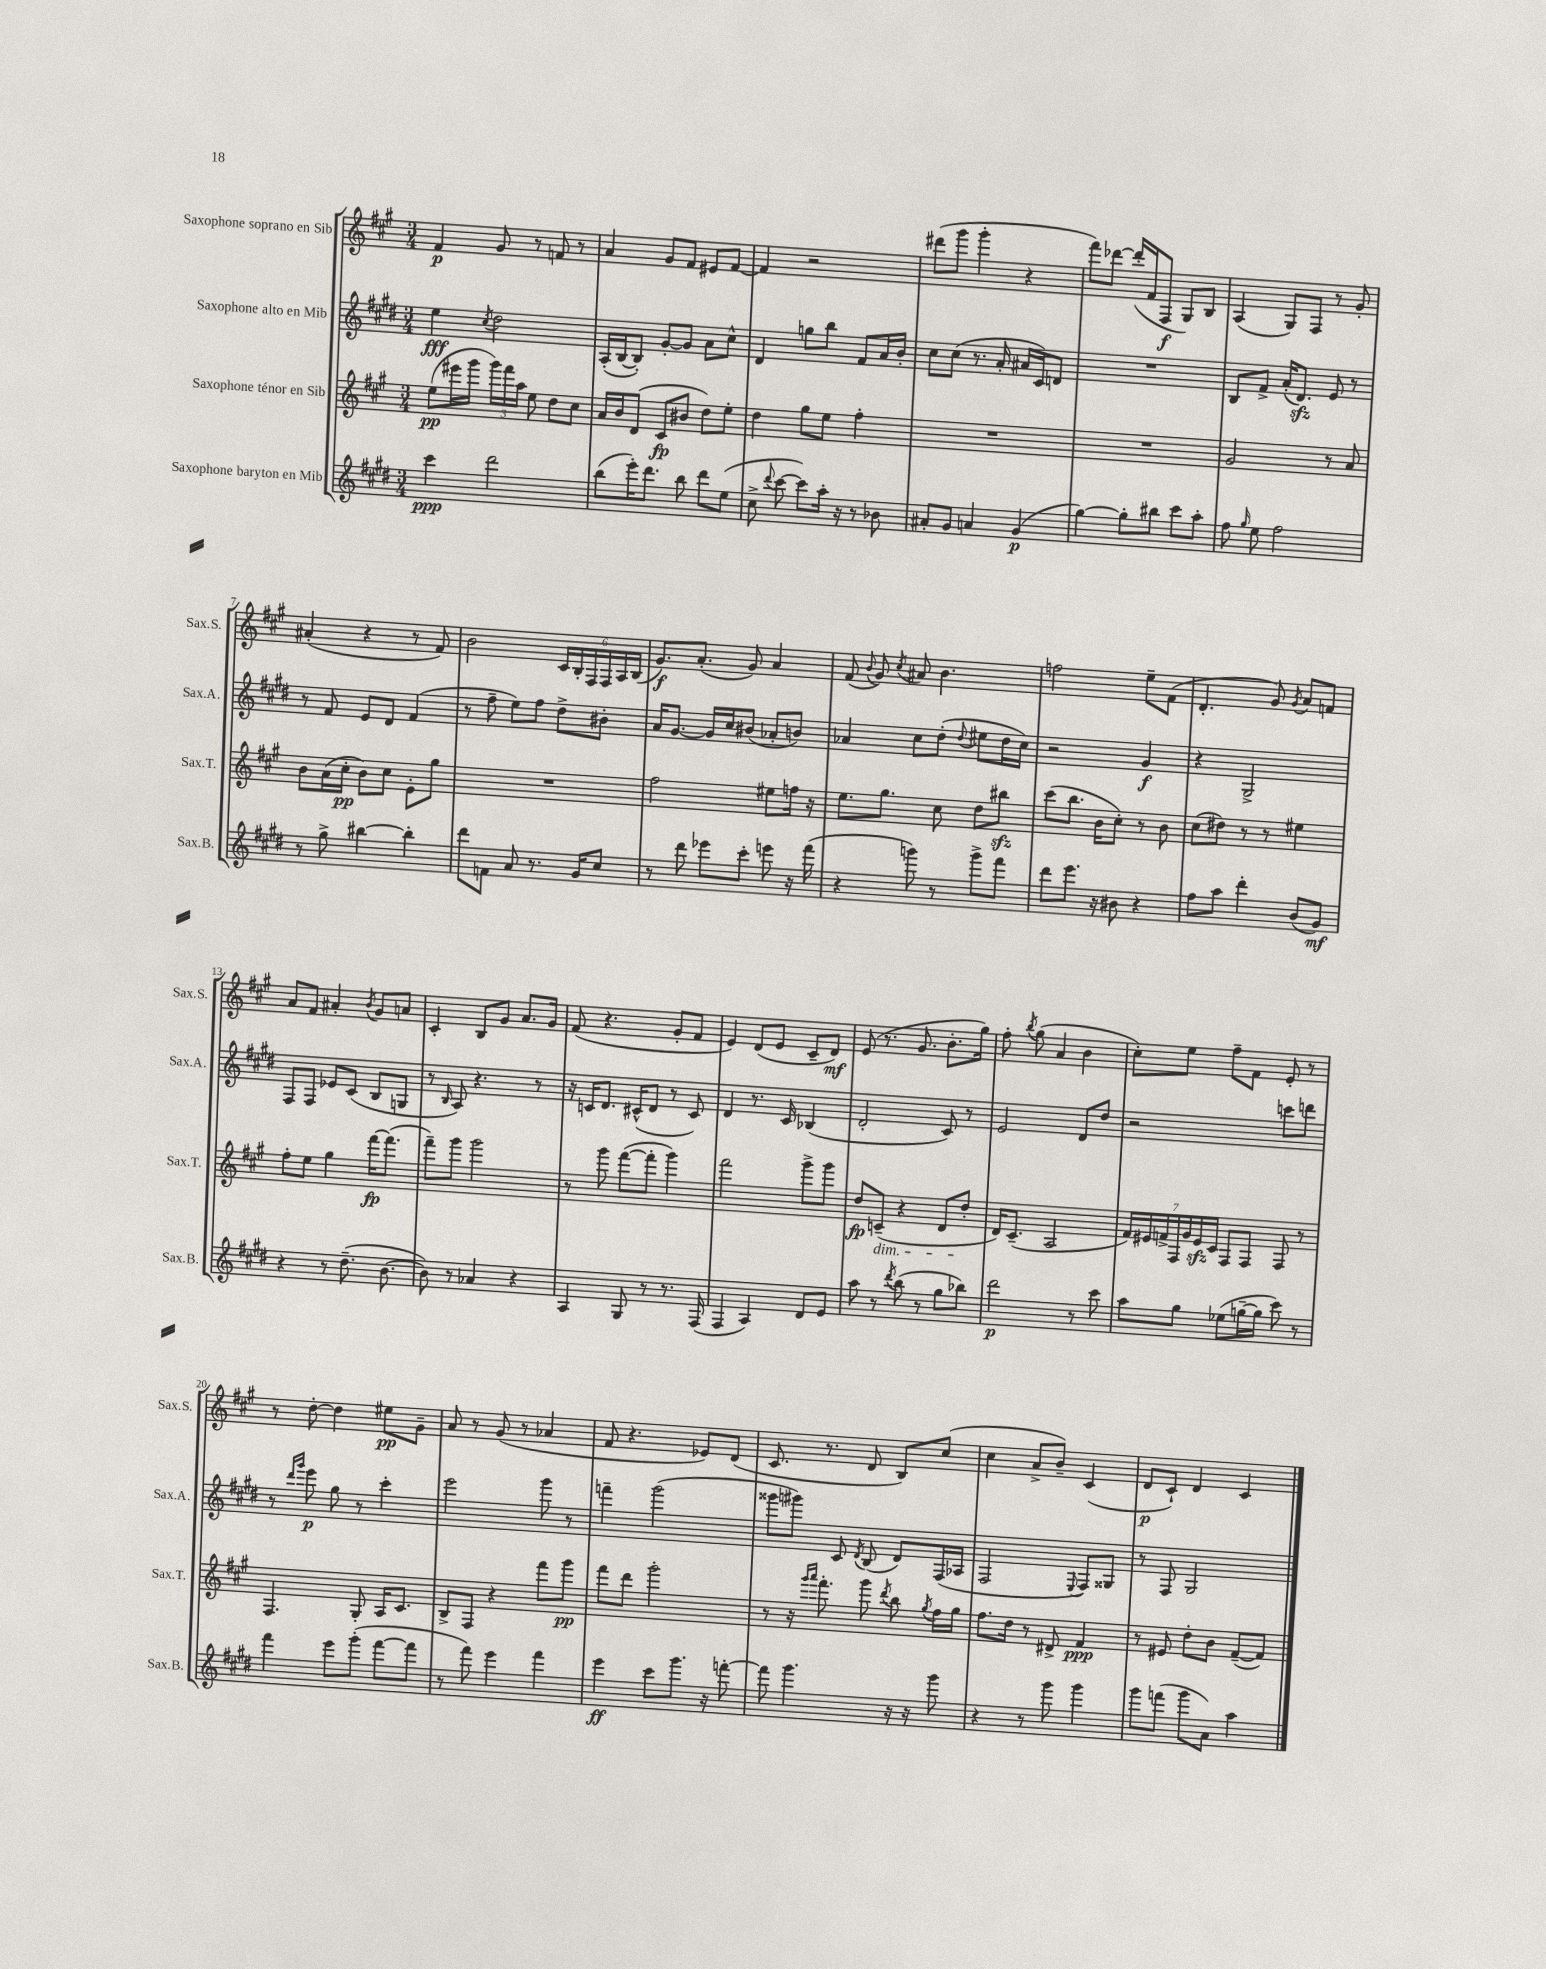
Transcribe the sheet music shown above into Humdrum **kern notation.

**kern	**dynam	**kern	**dynam	**kern	**dynam	**kern	**dynam
*part4	*part4	*part3	*part3	*part2	*part2	*part1	*part1
*staff4	*staff4	*staff3	*staff3	*staff2	*staff2	*staff1	*staff1
*I"Saxophone baryton en Mib	*	*I"Saxophone ténor en Sib	*	*I"Saxophone alto en Mib	*	*I"Saxophone soprano en Sib	*
*I'Sax.B.	*	*I'Sax.T.	*	*I'Sax.A.	*	*I'Sax.S.	*
*clefG2	*	*clefG2	*	*clefG2	*	*clefG2	*
*k[f#c#g#d#]	*	*k[f#c#g#]	*	*k[f#c#g#d#]	*	*k[f#c#g#]	*
*M3/4	*	*M3/4	*	*M3/4	*	*M3/4	*
=1	=1	=1	=1	=1	=1	=1	=1
4ccc#\	ppp	(8ee\L	pp	4ee\	fff	4f#/	p
.	.	16eee#X\L	.	.	.	.	.
.	.	16ggg#\JJ	.	.	.	.	.
.	.	.	.	8qcc#/	.	.	.
2ddd#\	.	24ggg#\LL)	.	2dd#\	.	8g#/	.
.	.	24fff#\	.	.	.	.	.
.	.	24aa\JJ	.	.	.	.	.
.	.	8ee\	.	.	.	8r	.
.	.	8dd\L	.	.	.	8fn/	.
.	.	8cc#\J	.	.	.	8r	.
=2	=2	=2	=2	=2	=2	=2	=2
(8bb\L	.	16a/LL	.	(16A'/LL	.	4a/	.
.	.	16b/J	.	[16B/J	.	.	.
16eee'\K)	.	(8d/J	.	8B'/J])	.	.	.
8.ddd#\J	.	.	.	.	.	.	.
.	.	8c#/L	fp	[8g#'/L	.	8g#/L	.
8bb\	.	8b#X/J	.	8g#/J]	.	8f#/J	.
8ddd#\L	.	8dd\L)	.	8a\L	.	8e#X/L	.
(8ee\J	.	8ee'\J	.	8cc#^^\J	.	[8f#/J	.
=3	=3	=3	=3	=3	=3	=3	=3
8cc#^\	.	4dd\	.	4d#/	.	4f#/]	.
8qqddd#/	.	.	.	.	.	.	.
[8ccc#\	.	.	.	.	.	.	.
8ccc#\L])	.	8gg#\L	.	8ggn\L	.	2r	.
16aa'\Jk	.	8ee\J	.	8bb\J	.	.	.
16r	.	.	.	.	.	.	.
8r	.	4ff#'\	.	8f#/L	.	.	.
8b-X\	.	.	.	16a/L	.	.	.
.	.	.	.	16b'/JJ	.	.	.
=4	=4	=4	=4	=4	=4	=4	=4
8a#X'/L	.	2.r	.	8cc#\L	.	(8ddd#X\L	.
8g#/J	.	.	.	(8cc#\J	.	8ggg#\J	.
4an/	.	.	.	8.r	.	4ggg#'\	.
.	.	.	.	16a'/	.	.	.
(4g#/	p	.	.	16a#X/LL	.	4r	.
.	.	.	.	16c#/J)	.	.	.
.	.	.	.	8dn/J	.	.	.
=5	=5	=5	=5	=5	=5	=5	=5
[4gg#\)	.	2.r	.	2.r	.	8fff#\L)	.
.	.	.	.	.	.	[8ddd-X\J	.
8gg#'\L]	.	.	.	.	.	(16ddd-'/LL]	.
.	.	.	.	.	.	16f#/J	.
8bb#X\J	.	.	.	.	.	8F#/J	f
8ccc#\L	.	.	.	.	.	8G#/L)	.
8aa'\J	.	.	.	.	.	8B/J	.
=6	=6	=6	=6	=6	=6	=6	=6
8ff#\	.	2g#/	.	8B/L	.	(4A/	.
16qqgg#/	.	.	.	.	.	.	.
8ee\	.	.	.	8f#^/J	.	.	.
2ff#\	.	.	.	(16a'/KL	.	8G#/L)	.
.	.	.	.	8.d#zz/J)	.	.	.
.	.	.	.	.	.	8F#/J	.
.	.	8r	.	8e/	.	8r	.
.	.	8a/	.	8r	.	8g#'/	.
!!LO:LB:g=z
=7	=7	=7	=7	=7	=7	=7	=7
8r	.	8b\L	.	8r	.	(4a#X'/	.
8gg#^\	.	(16a\L	.	8f#/	.	.	.
.	.	16cc#'\JJ	pp	.	.	.	.
[4bb#X\	.	8b\L)	.	8e/L	.	4r	.
.	.	8cc#\J	.	8d#/J	.	.	.
4bb#'\]	.	8e'\L	.	(4f#/	.	8r	.
.	.	8gg#\J	.	.	.	8f#/)	.
=8	=8	=8	=8	=8	=8	=8	=8
8ddd#\L	.	2.r	.	8r	.	2b\	.
8fn\J	.	.	.	8ff#~\	.	.	.
8a/	.	.	.	8ee\L)	.	.	.
8.r	.	.	.	8ff#\J	.	.	.
.	.	.	.	8dd#^\L	.	24c#/LL	.
.	.	.	.	.	.	24B'/	.
16g#/KL	.	.	.	.	.	.	.
.	.	.	.	.	.	24F#/	.
8cc#/J	.	.	.	8b#X'\J	.	24F#/	.
.	.	.	.	.	.	24A/	.
.	.	.	.	.	.	(24B/JJ	.
=9	=9	=9	=9	=9	=9	=9	=9
8r	.	2ff#\	.	16a/KL	.	8.g#/L)	f
.	.	.	.	[8.g#/J	.	.	.
8ddd#\	.	.	.	.	.	.	.
.	.	.	.	.	.	(8.a'/J	.
8eee-X\L	.	.	.	16g#/LL]	.	.	.
.	.	.	.	16cc#/J	.	.	.
8ccc#'\J	.	.	.	(8b#X/J	.	8g#/)	.
8eeen\	.	8ee#X\L	.	8a-X'/L	.	4a/	.
16r	.	16ffn\Jk	.	8bn/J)	.	.	.
(16fff#\	.	16r	.	.	.	.	.
=10	=10	=10	=10	=10	=10	=10	=10
4r	.	8.ee\L	.	4a-X/	.	(8f#/	.
.	.	.	.	.	.	8qqb/	.
.	.	.	.	.	.	8g#/)	.
.	.	8.gg#\J	.	.	.	.	.
.	.	.	.	.	.	8qcc#/	.
8gggn\)	.	.	.	8cc#\L	.	8a#X/	.
8r	.	8cc#\	.	(8dd#'\J	.	4.b\	.
.	.	.	.	8qqdd#/	.	.	.
8ggg^\L	.	8dd\L	.	8ee#X\L	.	.	.
8fff#\J	.	8bb#Xzz\J	.	16dd#\L	.	.	.
.	.	.	.	16cc#\JJ)	.	.	.
=11	=11	=11	=11	=11	=11	=11	=11
8ddd#\L	.	(8ccc#\L	.	2r	.	2ffn\	.
8.eee\J	.	8.bb\J	.	.	.	.	.
16r	.	16b\KL	.	.	.	.	.
8b#X\	.	8cc#'\J)	.	.	.	.	.
4r	.	8r	.	4g#/	f	8ee~\L	.
.	.	8b\	.	.	.	(8f#\J	.
=12	=12	=12	=12	=12	=12	=12	=12
8ff#\L	.	(8cc#\L	.	4r	.	4.d'/	.
8aa\J	.	8dd#X\J)	.	.	.	.	.
4ddd#'\	.	8r	.	2G#^/	.	.	.
.	.	8r	.	.	.	8g#/)	.
.	.	.	.	.	.	8qg#/	.
(8b/L	.	4ee#X\	.	.	.	8a/L	.
8g#/J)	mf	.	.	.	.	8fn/J	.
!!LO:LB:g=z
=13	=13	=13	=13	=13	=13	=13	=13
4r	.	8ff#'\L	.	8F#/L	.	8a/L	.
.	.	8ee\J	.	8F#/J	.	8f#/J	.
8r	.	4gg#\	.	8e-X/L	.	4a#X'/	.
(8.dd#~\	.	.	.	(8c#/J	.	.	.
.	.	.	.	.	.	8qb/	.
.	.	[16fff#\KL	fp	8B/L	.	8g#/L	.
[8.b\	.	(8.fff#\J]	.	.	.	.	.
.	.	.	.	8Gn/J	.	8an/J	.
=14	=14	=14	=14	=14	=14	=14	=14
8b\])	.	8fff#~\L)	.	8r	.	4c#'/	.
.	.	.	.	16qqB/	.	.	.
8r	.	8ggg#\J	.	8A/)	.	.	.
4a-X/	.	2ggg#\	.	4.r	.	8B/L	.
.	.	.	.	.	.	8g#/J	.
4r	.	.	.	.	.	8.a/L	.
.	.	.	.	8r	.	.	.
.	.	.	.	.	.	16g#/Jk	.
=15	=15	=15	=15	=15	=15	=15	=15
4A/	.	8r	.	16r	.	(8f#/	.
.	.	.	.	16cn/KL	.	.	.
.	.	8ggg#\	.	8.d#/J	.	4.r	.
8G#/	.	([8fff#\L	.	.	.	.	.
.	.	.	.	(16c#X^^/KL	.	.	.
8r	.	8fff#'\J]	.	8d#/J	.	.	.
8.r	.	4ggg#\)	.	8r	.	8g#'/L	.
.	.	.	.	8c#/)	.	8f#/J	.
(16F#/	.	.	.	.	.	.	.
=16	=16	=16	=16	=16	=16	=16	=16
4F#/	.	2fff#\	.	4d#/	.	4e/)	.
4A/)	.	.	.	8.r	.	(8d/L	.
.	.	.	.	.	.	8e/J	.
.	.	.	.	16c#/	.	.	.
8d#/L	.	8ggg#^\L	.	(4B-X/	.	8c#~/L	.
8e/J	.	8ggg#\J	.	.	.	8d/J)	mf
=17	=17	=17	=17	=17	=17	=17	=17
8aa\	.	8dd/L	fp	2d#'/	.	(8e/	.
!	!	!LO:TX:b:i:t=dim.	!	!	!	!	!
8r	.	(8cn~/J	.	.	.	8.r	.
8qddd#/	.	.	.	.	.	.	.
(8bb\	.	4r	.	.	.	.	.
.	.	.	.	.	.	8.g#/	.
8r	.	.	.	.	.	.	.
8gg#\L	.	8d/L	.	8c#/)	.	8.b'\L	.
8bb-X\J)	.	8dd'/J	.	8r	.	.	.
.	.	.	.	.	.	16gg#\Jk)	.
=18	=18	=18	=18	=18	=18	=18	=18
2ddd#\	p	16d/KL)	.	2e/	.	8ff#'\	.
.	.	(8.c#~/J	.	.	.	.	.
.	.	.	.	.	.	8qbb/	.
.	.	.	.	.	.	(8gg#\	.
.	.	2A/	.	.	.	4a/	.
8r	.	.	.	8d#/L	.	4b\	.
8ccc#\	.	.	.	8dd#/J	.	.	.
=19	=19	=19	=19	=19	=19	=19	=19
8aa\L	.	28f#/LL)	.	2r	.	8cc#'\L)	.
.	.	28e#X/	.	.	.	.	.
.	.	28fn^/	.	.	.	.	.
.	.	28F#/	.	.	.	.	.
8gg#\J	.	.	.	.	.	8ee\J	.
.	.	28g#/	.	.	.	.	.
.	.	28e#zz/	.	.	.	.	.
.	.	28c#/JJ	.	.	.	.	.
(8ee-X\L	.	8F#/L	.	.	.	8ff#~\L	.
[16ggn~\L	.	8F#/J	.	.	.	8f#\J	.
16gg\JJ]	.	.	.	.	.	.	.
8ccc#\)	.	8F#/	.	8cccn\L	.	8e'/	.
8r	.	8r	.	8dddn\J	.	8r	.
!!LO:LB:g=z
=20	=20	=20	=20	=20	=20	=20	=20
4fff#\	.	4.F#/	.	8r	.	8r	.
.	.	.	.	16qqddd#/LL	.	.	.
.	.	.	.	16qqggg#/JJ	.	.	.
.	.	.	.	8eee\	p	[8dd'\	.
8eee\L	.	.	.	8gg#\	.	4dd\]	.
(8ggg#'\J	.	8G#'/	.	8r	.	.	.
[8fff#\L	.	16A/KL	.	4ccc#'\	.	8ee#X\L	pp
.	.	8.c#/J	.	.	.	.	.
8fff#\J]	.	.	.	.	.	8g#~\J	.
=21	=21	=21	=21	=21	=21	=21	=21
8r	.	8B^/L	.	2eee\	.	8a/	.
8fff#\)	.	8F#/J	.	.	.	8r	.
4eee\	.	4r	.	.	.	(8g#/	.
.	.	.	.	.	.	8r	.
4fff#\	.	8fff#\L	.	8ggg#\	.	4a-X/	.
.	.	8ggg#\J	pp	8r	.	.	.
=22	=22	=22	=22	=22	=22	=22	=22
4eee\	ff	8fff#\L	.	4fffn~\	.	8f#/	.
.	.	8ddd\J	.	.	.	4.r	.
8ccc#\L	.	2ggg#'\	.	(2ggg#\	.	.	.
8.ggg#\J	.	.	.	.	.	.	.
.	.	.	.	.	.	8e-X/L)	.
16r	.	.	.	.	.	.	.
[8fffn'\	.	.	.	.	.	(8d/J	.
=23	=23	=23	=23	=23	=23	=23	=23
8fff\]	.	8r	.	8ggg##X\L	.	8.c#/	.
4.ggg#\	.	16r	.	8ggg#X\J)	.	.	.
.	.	16qqggg#/LL	.	.	.	.	.
.	.	16qqaaa/JJ	.	.	.	.	.
.	.	8.fff#'\	.	.	.	8.r	.
.	.	.	.	8c#/	.	.	.
.	.	.	.	8qd#/	.	.	.
.	.	8ggg#\	.	(8B/	.	8d/	.
.	.	8qddd/	.	.	.	.	.
16r	.	8bb\	.	8d#/L)	.	8B/L)	.
16r	.	.	.	.	.	.	.
.	.	8qgg#/	.	.	.	.	.
8ggg#\	.	16ff#\LL	.	(16F#/L	.	(8cc#/J	.
.	.	16gg#\JJ	.	16A-X/JJ	.	.	.
=24	=24	=24	=24	=24	=24	=24	=24
4r	.	8.ff#\L	.	2F#/	.	4cc#\	.
.	.	16dd\Jk	.	.	.	.	.
8r	.	8r	.	.	.	8a^/L	.
8ggg#\	.	8d#X^/	.	.	.	8b~/J)	.
.	.	.	.	8qqE/	.	.	.
4ggg#\	.	4f#/	ppp	8F#/L)	.	(4c#/	.
.	.	.	.	8G##X/J	.	.	.
=25	=25	=25	=25	=25	=25	=25	=25
8ggg#\L	.	8r	.	8r	.	8d/L	p
(8fffn\J	.	8e#X/	.	8F#/	.	8c#`/J)	.
8ggg#\L	.	8dd'\L	.	2G#/	.	4d/	.
8a\J)	.	8b\J	.	.	.	.	.
4aa\	.	([8f#~/L	.	.	.	4c#/	.
.	.	8f#/J])	.	.	.	.	.
==	==	==	==	==	==	==	==
*-	*-	*-	*-	*-	*-	*-	*-
